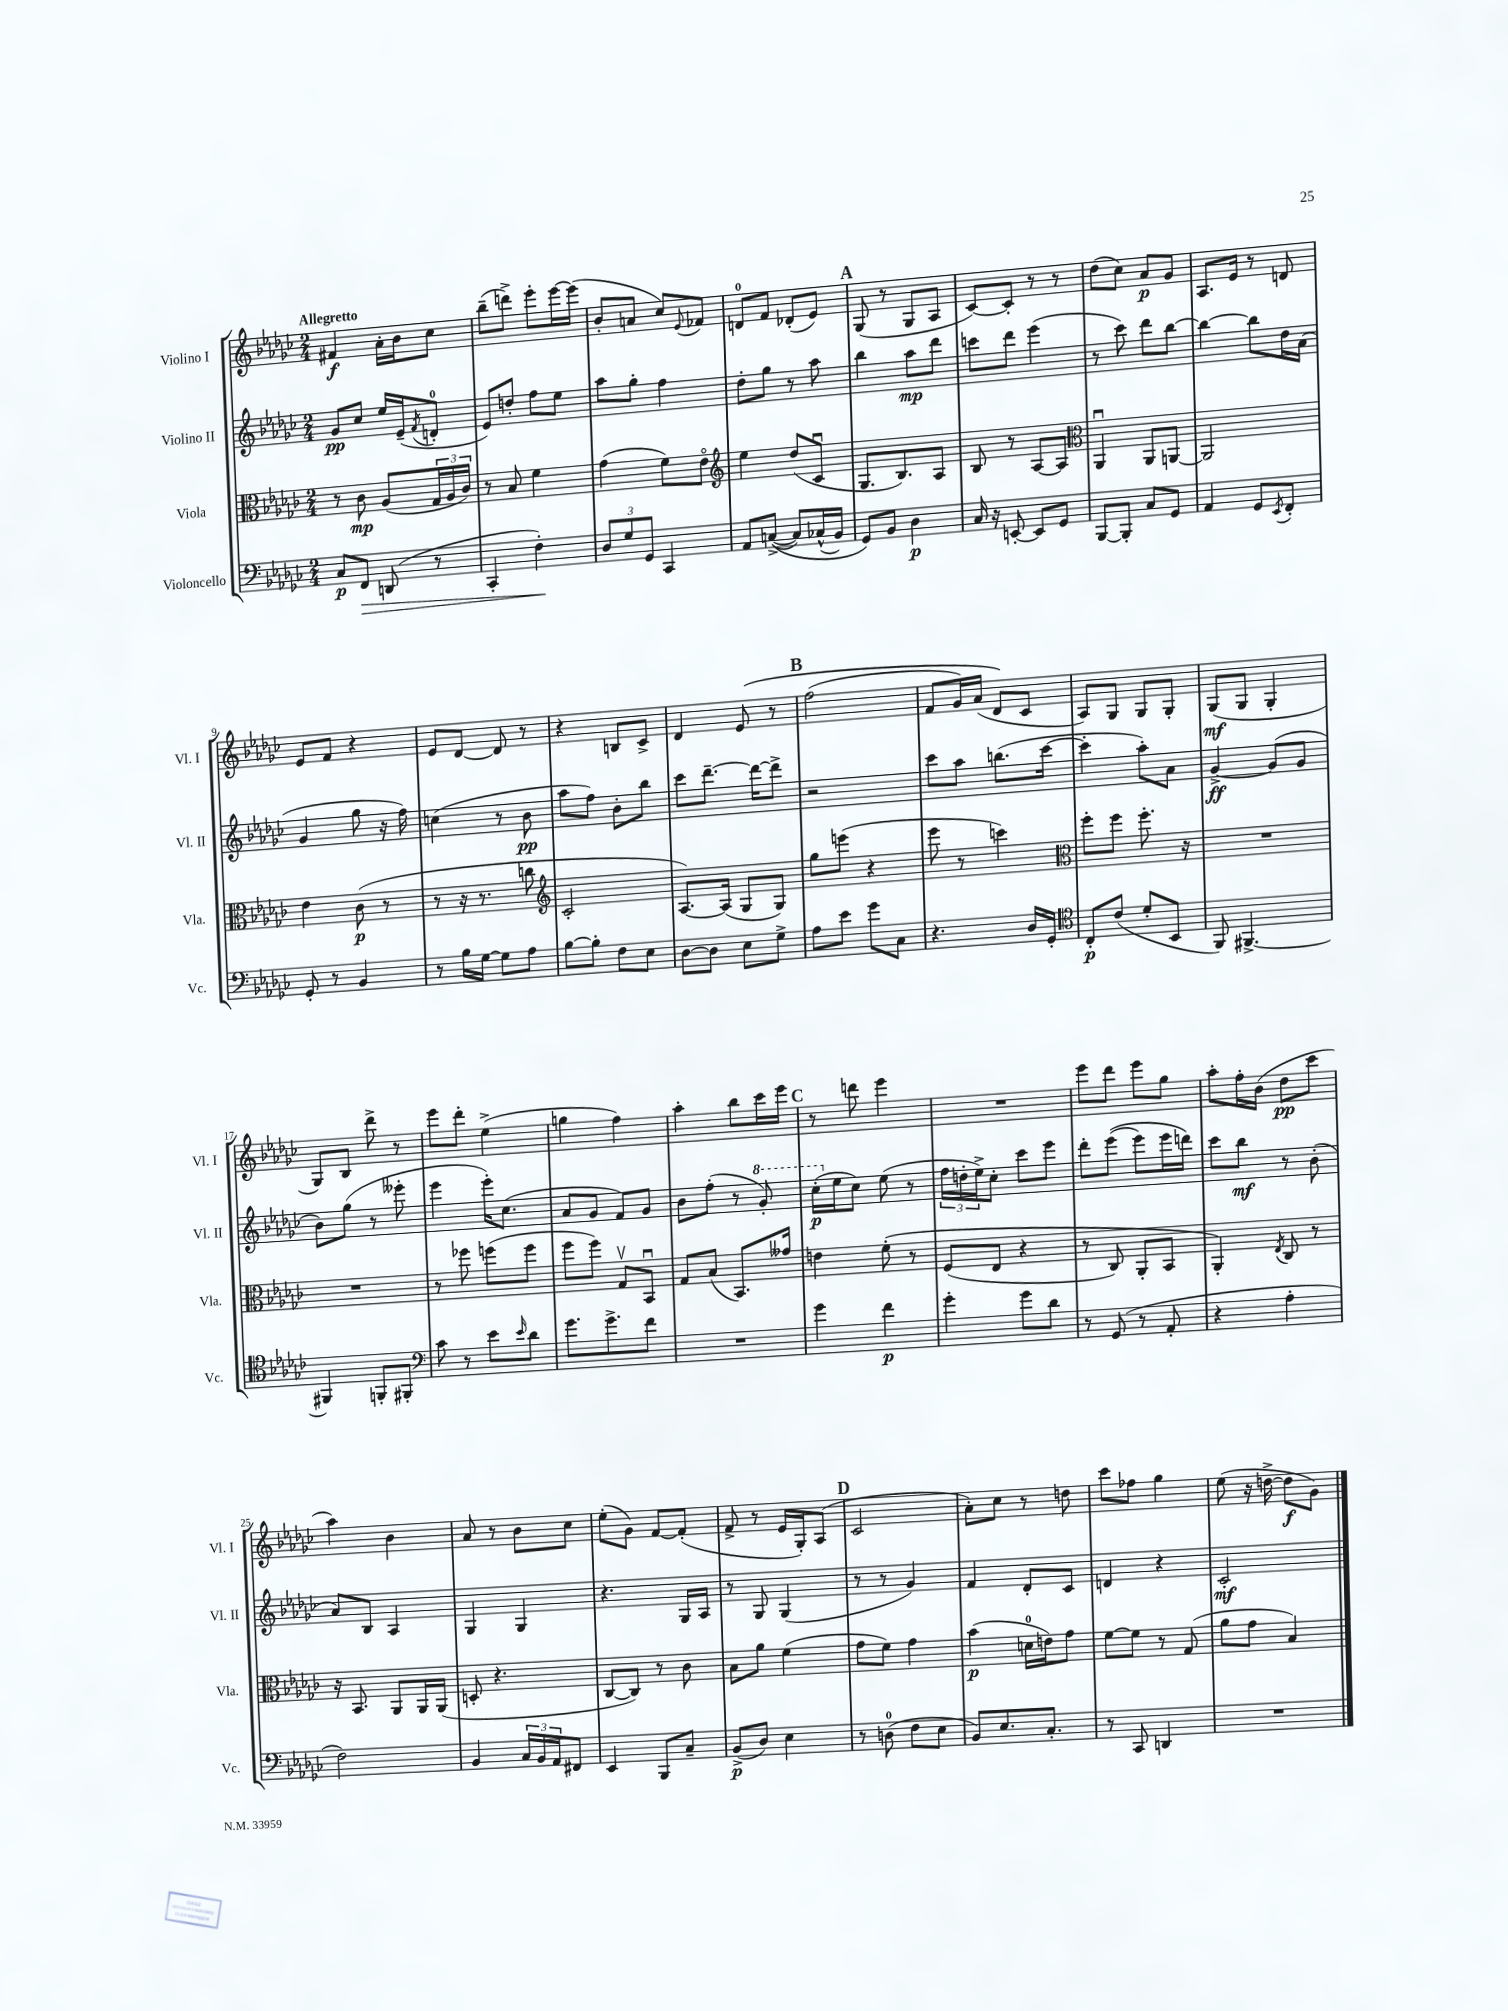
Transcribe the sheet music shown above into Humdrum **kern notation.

**kern	**dynam	**kern	**dynam	**kern	**dynam	**kern	**dynam
*part4	*part4	*part3	*part3	*part2	*part2	*part1	*part1
*staff4	*staff4	*staff3	*staff3	*staff2	*staff2	*staff1	*staff1
*I"Violoncello	*	*I"Viola	*	*I"Violino II	*	*I"Violino I	*
*I'Vc.	*	*I'Vla.	*	*I'Vl. II	*	*I'Vl. I	*
*clefF4	*	*clefC3	*	*clefG2	*	*clefG2	*
*k[b-e-a-d-g-c-]	*	*k[b-e-a-d-g-c-]	*	*k[b-e-a-d-g-c-]	*	*k[b-e-a-d-g-c-]	*
*M2/4	*	*M2/4	*	*M2/4	*	*M2/4	*
=1	=1	=1	=1	=1	=1	=1	=1
!	!	!	!	!	!	!LO:TX:a:B:t=Allegretto	!
8C-/L	p	8r	.	8g-/L	pp	4f#X/	f
!	!LO:HP:b	!	!	!	!	!	!
8FF/J	>	8c-\	mp	8cc-/J	.	.	.
(8DDn/	.	(8A-/L	.	16ee-/LL	.	16a-'\LL	.
.	.	.	.	(16e-~/J	.	16b-\J	.
.	.	.	.	8qf/	.	.	.
8r	.	24G-/L	.	8dn'/J	.	8cc-\J	.
.	.	24A-/	.	.	.	.	.
.	.	24c-/JJ)	.	.	.	.	.
=2	=2	=2	=2	=2	=2	=2	=2
4CC-'/	.	8r	.	8e-/L)	.	(8bb-~\L	.
.	.	8B-/	.	8ddn'/J	.	8dddn^\J)	.
4F'\)	.	4f\	.	8ff\L	.	8eee-'\L	.
.	.	.	.	8ee-\J	.	[16eee-\L	.
.	.	.	.	.	.	(16eee-\JJ]	.
.	]	.	.	.	.	.	.
=3	=3	=3	=3	=3	=3	=3	=3
12D-/L	.	(4g-\	.	8aa-\L	.	8b-'/L	.
12G-/	.	.	.	.	.	.	.
.	.	.	.	8gg-'\J	.	8an/J	.
12GG-/J	.	.	.	.	.	.	.
4CC-/	.	8f\L)	.	4ff\	.	8cc-/L)	.
.	.	.	.	.	.	8qqe-/	.
.	.	8e-\J	.	.	.	8f-X/J	.
=4	=4	=4	=4	=4	=4	=4	=4
*	*	*clefG2	*	*	*	*	*
8AA-/L	.	4ee-\	.	8dd-'\L	.	8dn/L	.
(([8Cn^/J	.	.	.	8gg-\J	.	8f/J	.
8C/L])	.	(8dd-/L	.	8r	.	(8d-X'/L	.
(16C-X^^/L	.	8c-u/J	.	8aa-\	.	8e-/J)	.
16BB-/JJ)	.	.	.	.	.	.	.
!!LO:REH:place=s1:t=A
=5	=5	=5	=5	=5	=5	=5	=5
8GG-/L)	.	8.G-/L	.	4bb-\	.	(8G-/	.
8BB-/J	.	.	.	.	.	8r	.
.	.	8.B-/)	.	.	.	.	.
4D-\	p	.	.	8aa-\L	mp	8G-/L	.
.	.	8A-/J	.	8ddd-\J	.	8A-/J	.
=6	=6	=6	=6	=6	=6	=6	=6
16C-/	.	8B-/	.	8cccn\L	.	[8c-/L)	.
16r	.	.	.	.	.	.	.
[8EEn'/	.	8r	.	8ddd-\J	.	8c-'/J]	.
8EE/L]	.	[8A-/L	.	(4eee-\	.	8r	.
8GG-/J	.	8A-/J]	.	.	.	8r	.
=7	=7	=7	=7	=7	=7	=7	=7
*	*	*clefC3	*	*	*	*	*
[8BBB-/L	.	4AA-u/	.	8r	.	(8dd-\L	.
8BBB-'/J]	.	.	.	8ccc-\)	.	8cc-\J)	.
8C-/L	.	8AA-/L	.	8ddd-\L	.	8a-/L	p
8GG-/J	.	[8AAn/J	.	[8bb-\J	.	8g-/J	.
=8	=8	=8	=8	=8	=8	=8	=8
4AA-/	.	2AA/]	.	4bb-\_	.	8.A-/L	.
.	.	.	.	.	.	16e-/Jk	.
8GG-/L	.	.	.	8bb-\L]	.	8r	.
8qEE-/	.	.	.	.	.	.	.
8FF'/J	.	.	.	16dd-\L	.	8dn/	.
.	.	.	.	(16a-\JJ	.	.	.
!!LO:LB:g=z
=9	=9	=9	=9	=9	=9	=9	=9
8GG-'/	.	4e-\	.	4g-/	.	8e-/L	.
8r	.	.	.	.	.	8f/J	.
4BB-/	.	(8c-\	p	8gg-\	.	4r	.
.	.	8r	.	16r	.	.	.
.	.	.	.	16ff\)	.	.	.
=10	=10	=10	=10	=10	=10	=10	=10
8r	.	8r	.	(4ccn\	.	8e-/L	.
16B-\LL	.	16r	.	.	.	[8d-/J	.
[16G-\JJ	.	8.r	.	.	.	.	.
8G-\L]	.	.	.	8r	.	8d-/]	.
8A-\J	.	8ccn\	.	8b-\	pp	8r	.
=11	=11	=11	=11	=11	=11	=11	=11
*	*	*clefG2	*	*	*	*	*
[8B-\L	.	2c-'/	.	8aa-\L	.	4r	.
8B-'\J]	.	.	.	8ff\J)	.	.	.
8F\L	.	.	.	8b-'\L	.	8Bn/L	.
8E-\J	.	.	.	8bb-\J	.	8c-^/J	.
=12	=12	=12	=12	=12	=12	=12	=12
[8D-\L	.	[8.A-/L)	.	8ccc-\L	.	4d-/	.
8D-\J]	.	.	.	[8.ddd-~\J	.	.	.
.	.	(16A-/Jk]	.	.	.	.	.
8E-\L	.	8G-/L	.	.	.	(8e-/	.
.	.	.	.	16ddd-\KL_	.	.	.
8G-^\J	.	8G-/J)	.	8ddd-^\J]	.	8r	.
!!LO:REH:place=s1:t=B
=13	=13	=13	=13	=13	=13	=13	=13
8A-\L	.	8gg-\L	.	2r	.	(2ff\	.
8e-\J	.	(8eeen\J	.	.	.	.	.
8g-\L	.	4r	.	.	.	.	.
8C-\J	.	.	.	.	.	.	.
=14	=14	=14	=14	=14	=14	=14	=14
4.r	.	8eee-\	.	8ccc-\L	.	8f/L	.
.	.	8r	.	8aa-\J	.	16g-/L)	.
.	.	.	.	.	.	(16a-/JJ	.
.	.	4cccn\)	.	(8.bbn\L	.	8d-/L)	.
16D-/LL	.	.	.	.	.	8c-/J	.
16GG-'/JJ	.	.	.	[16ccc-\Jk	.	.	.
=15	=15	=15	=15	=15	=15	=15	=15
*clefC4	*	*clefC3	*	*	*	*	*
8C-'/L	p	8ff'\L	.	4ccc-'\]	.	8A-/L)	.
(8c-/J	.	8ff\J	.	.	.	8G-/J	.
8d-'/L	.	8.ff'\	.	8aa-'\L)	.	8G-/L	.
8BB-/J	.	.	.	8a-\J	.	8G-'/J	.
.	.	16r	.	.	.	.	.
=16	=16	=16	=16	=16	=16	=16	=16
8FF/)	.	2r	.	[4g-^/	ff	(8G-/L	mf
[4.FF#X^/	.	.	.	.	.	8G-/J	.
.	.	.	.	(8g-/L]	.	4G-'/	.
.	.	.	.	8g-/J	.	.	.
!!LO:LB:g=z
=17	=17	=17	=17	=17	=17	=17	=17
4FF#X/]	.	2r	.	8b-\L)	.	8G-/L)	.
.	.	.	.	(8gg-\J	.	8B-/J	.
8FFn'/L	.	.	.	8r	.	8ddd-^\	.
8FF#X'/J	.	.	.	8eee--X'\	.	8r	.
=18	=18	=18	=18	=18	=18	=18	=18
*clefF4	*	*	*	*	*	*	*
8c-\	.	8r	.	4eee-\	.	8eee-\L	.
8r	.	8ff-X\	.	.	.	8ddd-'\J	.
8e-\L	.	(8ffn\L	.	16eee-'\KL)	.	(4ee-^\	.
.	.	.	.	(8.cc-\J	.	.	.
16qqe-/	.	.	.	.	.	.	.
8d-\J	.	8ff\J	.	.	.	.	.
=19	=19	=19	=19	=19	=19	=19	=19
8.g-\L	.	8ff\L	.	8a-/L	.	4ggn\	.
.	.	8ff\J)	.	8g-/J	.	.	.
8.g-^\	.	.	.	.	.	.	.
.	.	8G-v/L	.	8f/L)	.	4ff\)	.
8f\J	.	8BB-u/J	.	8g-/J	.	.	.
=20	=20	=20	=20	=20	=20	=20	=20
2r	.	8G-/L	.	8b-\L	.	4aa-'\	.
.	.	(8B-/J	.	(8ff'\J	.	.	.
.	.	8.BB-/L)	.	8r	.	8bb-\L	.
*	*	*	*	*8va	*	*	*
.	.	.	.	8gg-'/)	.	16ccc-\L	.
.	.	16g--X/Jk	.	.	.	16eee-\JJ	.
!!LO:REH:place=s1:t=C
=21	=21	=21	=21	=21	=21	=21	=21
4g-\	.	4en\	.	(16ccc-'\LL	p	8r	.
*	*	*	*	*X8va	*	*	*
.	.	.	.	16ee-\J	.	.	.
.	.	.	.	8cc-\J)	.	8dddn\	.
4f\	p	(8f'\	.	(8ee-\	.	4eee-\	.
.	.	8r	.	8r	.	.	.
=22	=22	=22	=22	=22	=22	=22	=22
4g-'\	.	(8F/L	.	24ff\LL	.	2r	.
.	.	.	.	24ddn'\	.	.	.
.	.	.	.	24ee-^\J)	.	.	.
.	.	8E-/J	.	8cc-'\J	.	.	.
8g-\L	.	4r	.	8ccc-\L	.	.	.
8d-\J	.	.	.	8eee-\J	.	.	.
=23	=23	=23	=23	=23	=23	=23	=23
8r	.	8r	.	8ddd-'\L	.	8eee-\L	.
(8GG-/	.	8C-/)	.	((8eee-\J	.	8ddd-\J	.
8r	.	8AA-'/L	.	8eee-\L)	.	8eee-\L	.
8AA-'/	.	8BB-/J	.	16eee-\L	.	8gg-\J	.
.	.	.	.	16dddn\JJ)	.	.	.
=24	=24	=24	=24	=24	=24	=24	=24
4r	.	4AA-'/)	.	8ccc-\L	.	8aa-'\L	.
.	.	.	.	8bb-\J	mf	16ff'\L	.
.	.	.	.	.	.	(16b-\JJ	.
.	.	8qE-/	.	.	.	.	.
4A-'\	.	8C-/	.	8r	.	8dd-\L	pp
.	.	8r	.	(8b-'\	.	8ccc-\J	.
!!LO:LB:g=z
=25	=25	=25	=25	=25	=25	=25	=25
2F\)	.	16r	.	8a-/L)	.	4aa-\)	.
.	.	8.BB-/	.	.	.	.	.
.	.	.	.	8B-/J	.	.	.
.	.	8AA-/L	.	4A-/	.	4b-\	.
.	.	16AA-/L	.	.	.	.	.
.	.	(16AA-/JJ	.	.	.	.	.
=26	=26	=26	=26	=26	=26	=26	=26
4BB-/	.	8Dn'/	.	4G-/	.	8a-/	.
.	.	4.r	.	.	.	8r	.
24C-/LL	.	.	.	4G-/	.	8b-\L	.
24BB-/	.	.	.	.	.	.	.
24AA-/J	.	.	.	.	.	.	.
8FF#X/J	.	.	.	.	.	8cc-\J	.
=27	=27	=27	=27	=27	=27	=27	=27
4EE-/	.	[8C-/L	.	4.r	.	(8ee-'\L	.
.	.	8C-/J])	.	.	.	8g-\J)	.
8BBB-/L	.	8r	.	.	.	[8f/L	.
8C-~/J	.	8c-\	.	16G-/LL	.	(8f'/J]	.
.	.	.	.	16A-/JJ	.	.	.
=28	=28	=28	=28	=28	=28	=28	=28
(8BB-^/L	p	8B-\L	.	8r	.	8f^/	.
8D-/J)	.	8a-\J	.	8G-/	.	8r	.
4E-\	.	(4f\	.	(4G-/	.	16e-/LL	.
.	.	.	.	.	.	16G-'/J)	.
.	.	.	.	.	.	(8A-/J	.
!!LO:REH:place=s1:t=D
=29	=29	=29	=29	=29	=29	=29	=29
8r	.	8g-\L	.	8r	.	2c-/	.
(8Dn\	.	8f\J)	.	8r	.	.	.
8F\L	.	4g-\	.	4g-/)	.	.	.
8E-\J	.	.	.	.	.	.	.
=30	=30	=30	=30	=30	=30	=30	=30
8BB-/L)	.	(4b-\	p	4f/	.	8a-'\L)	.
8.E-/	.	.	.	.	.	8cc-\J	.
.	.	16dn\LL	.	8d-'/L	.	8r	.
8.C-'/J	.	16en\J)	.	.	.	.	.
.	.	8g-\J	.	8c-/J	.	8ddn\	.
=31	=31	=31	=31	=31	=31	=31	=31
8r	.	[8f\L	.	4dn/	.	8ccc-\L	.
8CC-/	.	8f\J]	.	.	.	8ff-X\J	.
4DDn/	.	8r	.	4r	.	4gg-\	.
.	.	(8G-/	.	.	.	.	.
=32	=32	=32	=32	=32	=32	=32	=32
2r	.	8a-\L	.	2c-'/	mf	(8ee-\	.
.	.	8g-\J	.	.	.	16r	.
.	.	.	.	.	.	[16ddn^\	.
.	.	4B-/)	.	.	.	8dd\L]	f
.	.	.	.	.	.	8g-\J)	.
==	==	==	==	==	==	==	==
*-	*-	*-	*-	*-	*-	*-	*-
